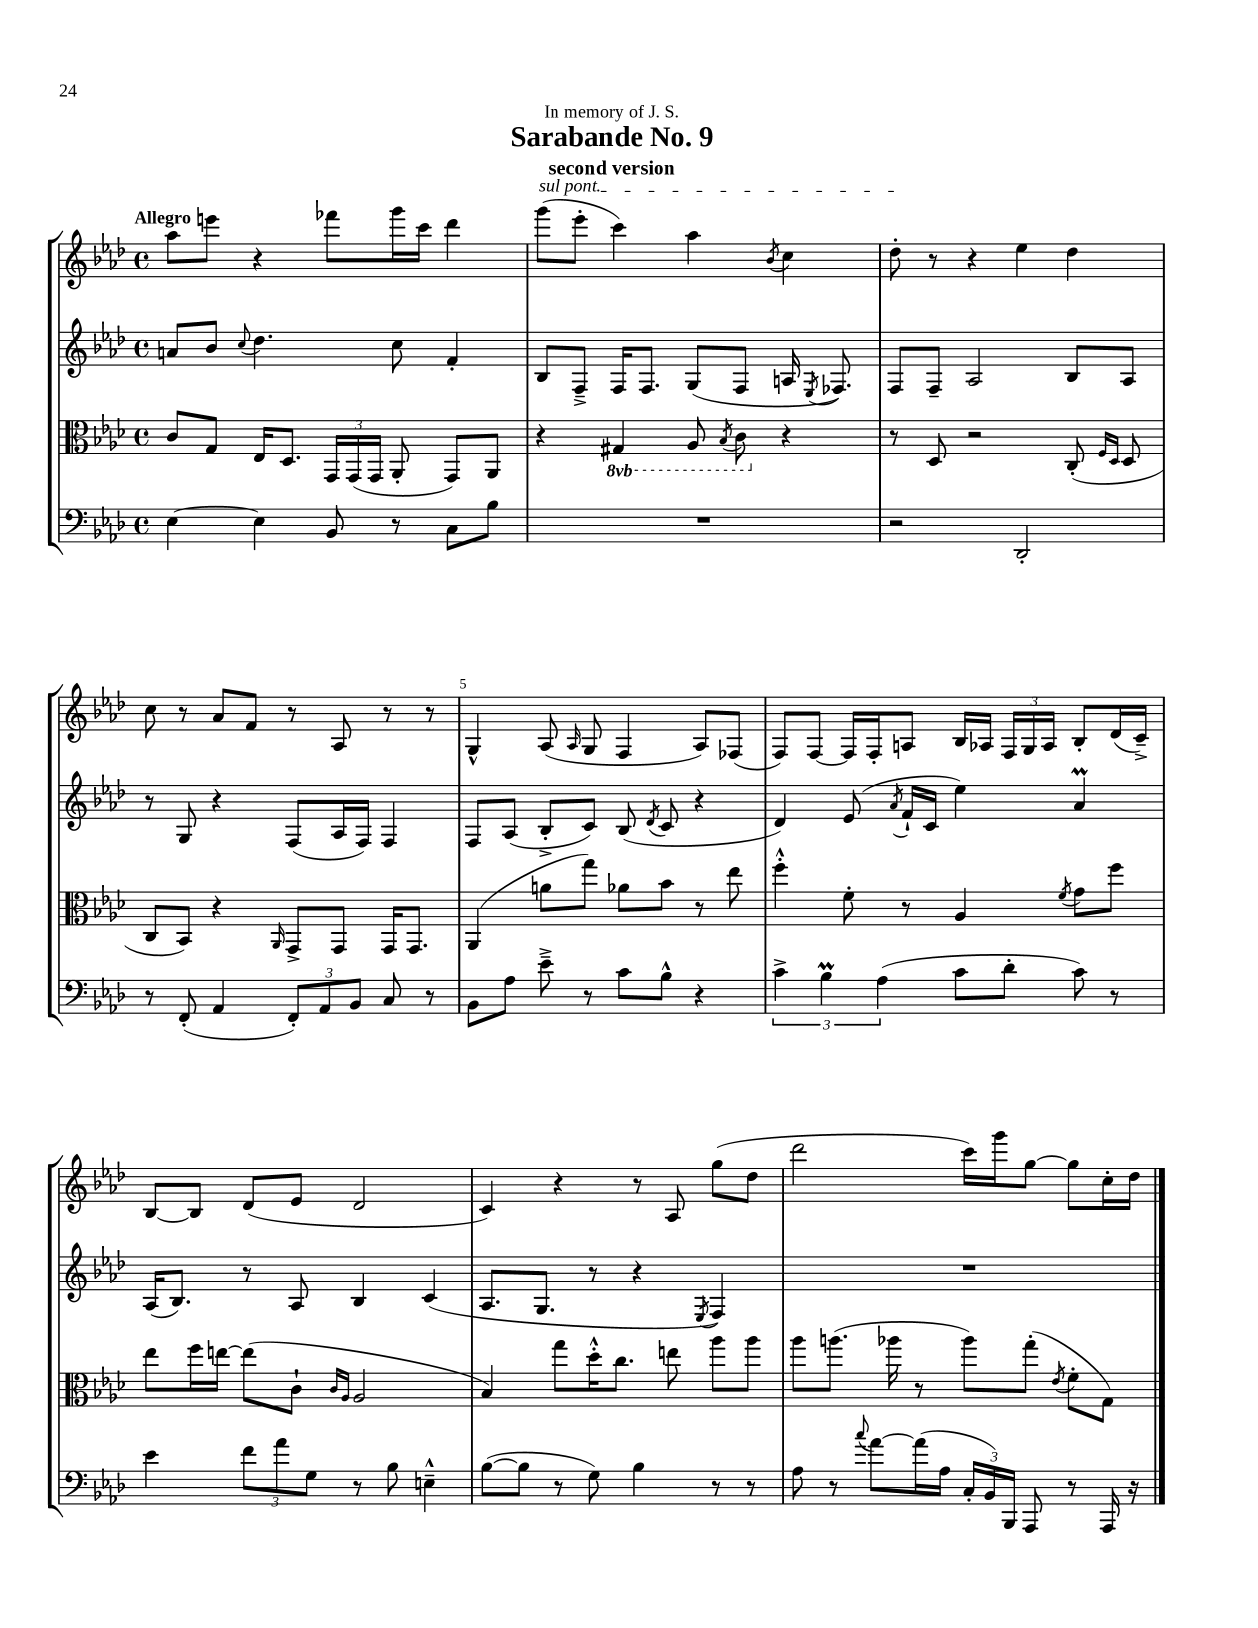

**kern	**kern	**kern	**kern
*part4	*part3	*part2	*part1
*staff4	*staff3	*staff2	*staff1
*clefF4	*clefC3	*clefG2	*clefG2
*k[b-e-a-d-]	*k[b-e-a-d-]	*k[b-e-a-d-]	*k[b-e-a-d-]
*M4/4	*M4/4	*M4/4	*M4/4
*met(c)	*met(c)	*met(c)	*met(c)
=1	=1	=1	=1
!	!	!	!LO:TX:a:B:t=Allegro
[4E-\	8c/L	8an/L	8aa-\L
.	8G/J	8b-/J	8eeen\J
.	.	8qqcc/	.
4E-\]	16E-/KL	4.dd-\	4r
.	8.D-/J	.	.
8BB-/	24GG/LL	.	8fff-X\L
.	(24GG/	.	.
.	24GG/JJ	.	.
8r	8AA-'/	8cc\	16ggg\L
.	.	.	16ccc\JJ
8C\L	8GG/L)	4f'/	4ddd-\
8B-\J	8AA-/J	.	.
=2	=2	=2	=2
!	!	!	!LO:TX:a:i:t=sul pont.
1r	4r	8B-/L	(8ggg\L
.	.	8F~^/J	8eee-'\J
*	*8ba	*	*
.	4GG#X/	16F/KL	4ccc\)
.	.	8.F/J	.
.	8AA-/	(8G/L	4aa-\
.	8qBB-/	.	.
.	8C\	8F/J	.
.	.	.	8qb-/
*	*X8ba	*	*
.	4r	16An/	4cc\
.	.	8qE-/	.
.	.	8.F-X/)	.
=3	=3	=3	=3
2r	8r	8F/L	8dd-'\
.	8D-/	8F~/J	8r
.	2r	2A-/	4r
2DD-'/	.	.	4ee-\
.	(8C'/	8B-/L	4dd-\
.	16qqF/LL	.	.
.	16qqD-/JJ	.	.
.	8D-/	8A-/J	.
!!LO:LB:g=z
=4	=4	=4	=4
8r	8C/L	8r	8cc\
(8FF'/	8BB-/J)	8G/	8r
4AA-/	4r	4r	8a-/L
.	.	.	8f/J
.	16qqAA-/	.	.
12FF'/L)	8GG^/L	(8F/L	8r
12AA-/	.	.	.
.	8GG/J	16A-/L	8A-/
12BB-/J	.	.	.
.	.	16F/JJ)	.
8C/	16GG/KL	4F/	8r
.	8.GG/J	.	.
8r	.	.	8r
=5	=5	=5	=5
8BB-\L	(4AA-/	8F/L	4G^^/
8A-\J	.	(8A-/J	.
8e-~^\	8an\L	8B-'^/L	(8A-/
.	.	.	16qqA-/
8r	8gg\J)	8c/J)	8G/
8c\L	8a-X\L	(8B-/	4F/
.	.	8qd-/	.
8B-^^\J	8b-\J	8c/	.
4r	8r	4r	8A-/L)
.	8ee-\	.	(8F-X/J
=6	=6	=6	=6
6c^\	4ff'^^\	4d-/)	8F/L)
.	.	.	[8F/J
6B-M\	.	.	.
.	8f'\	(8e-/	16F/LL]
.	.	.	16F'/J
(6A-\	.	.	.
.	.	8qa-/	.
.	8r	16f`/LL	8An/J
.	.	16c/JJ	.
8c\L	4A-/	4ee-\)	16B-/LL
.	.	.	16A-X/JJ
8d-'\J	.	.	24F/LL
.	.	.	24G/
.	.	.	24A-/JJ
.	8qf/	.	.
8c\)	8g\L	4a-M/	8B-'/L
8r	8ff\J	.	(16d-/L
.	.	.	16c~^/JJ)
!!LO:LB:g=z
=7	=7	=7	=7
4e-\	8ee-\L	(16A-/KL	[8B-/L
.	.	8.B-/J)	.
.	16ff\L	.	8B-/J]
.	[16een\JJ	.	.
12f\L	(8ee\L]	8r	(8d-/L
12a-\	.	.	.
.	8c`\J	8A-/	8e-/J
12G\J	.	.	.
.	16qqc/LL	.	.
.	16qqA-/JJ	.	.
8r	2A-/	4B-/	2d-/
8B-\	.	.	.
4En~^^\	.	(4c/	.
=8	=8	=8	=8
([8B-\L	4B-/)	8.A-/L	4c/)
8B-\J]	.	.	.
.	.	8.G/J	.
8r	8gg\L	.	4r
8G\)	16dd-'^^\K	8r	.
.	8.cc\J	.	.
4B-\	.	4r	8r
.	8een\	.	8A-/
.	.	8qE-/	.
8r	8aa-\L	4F/)	(8gg\L
8r	8aa-\J	.	8dd-\J
=9	=9	=9	=9
8A-\	8aa-\L	1r	2ddd-\
8r	(8.aan\J	.	.
8qqcc/	.	.	.
[8a-\L	.	.	.
.	16aa-X\	.	.
(16a-\L]	8r	.	.
16A-\JJ	.	.	.
24C'/LL	8aa-\L)	.	16ccc\LL)
24BB-/)	.	.	.
.	.	.	16ggg\J
24BBB-/JJ	.	.	.
8AAA-/	(8gg'\J	.	[8gg\J
.	8qe-/	.	.
8r	8f'\L	.	8gg\L]
16AAA-/	8G\J)	.	16cc'\L
16r	.	.	16dd-\JJ
==	==	==	==
*-	*-	*-	*-
